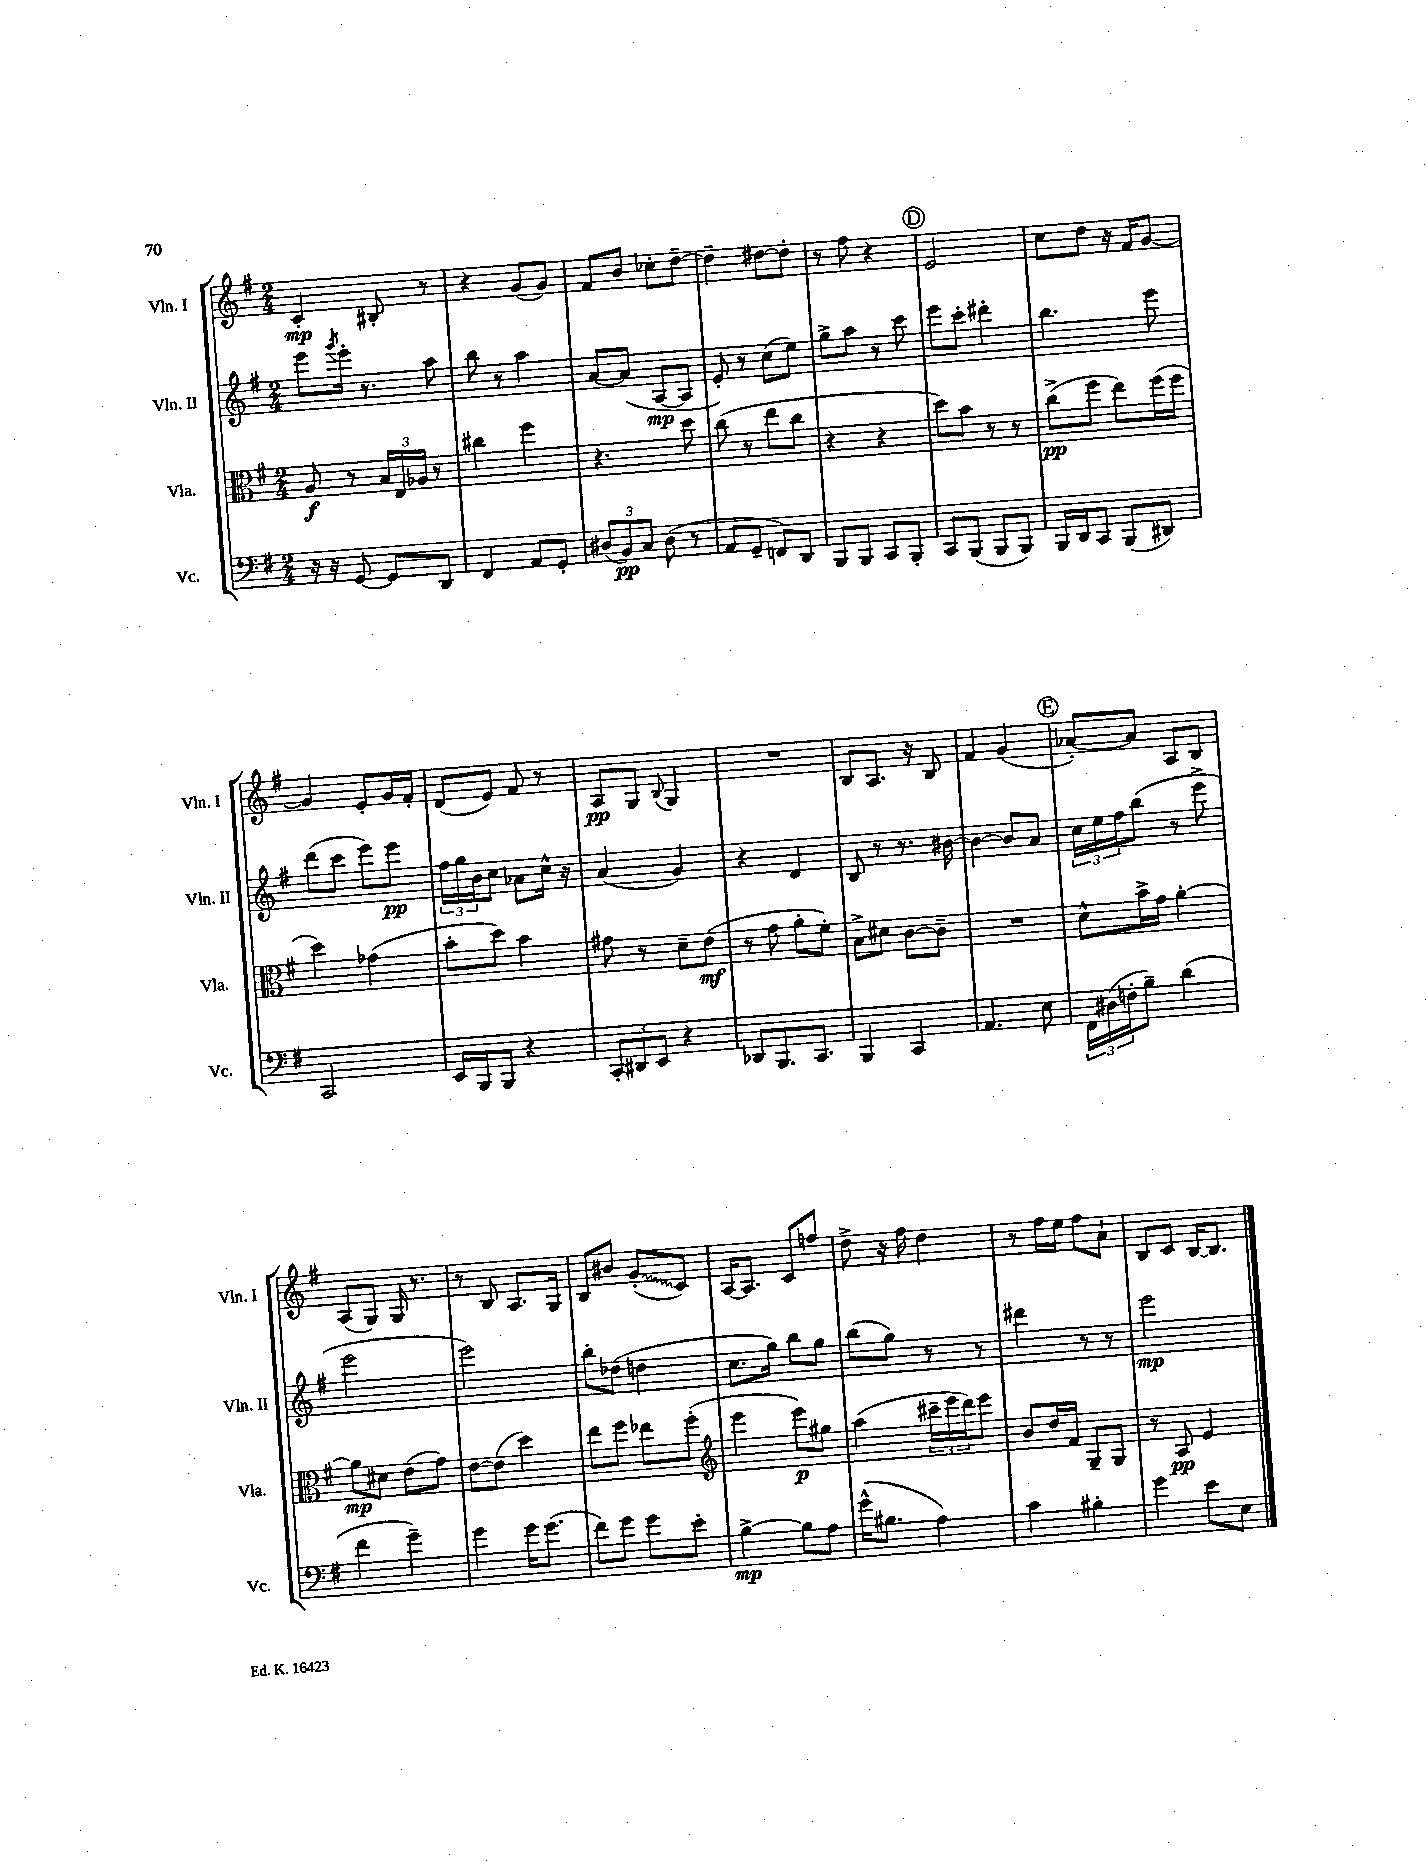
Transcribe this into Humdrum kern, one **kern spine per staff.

**kern	**kern	**kern	**kern
*staff4	*staff3	*staff2	*staff1
*clefF4	*clefC3	*clefG2	*clefG2
*k[f#]	*k[f#]	*k[f#]	*k[f#]
*M2/4	*M2/4	*M2/4	*M2/4
16r	8A/	8eee\L	4c'/
16r	.	.	.
.	.	8qggg/	.
[8GG/	8r	16eee'\Jk	.
.	.	8.r	.
8GG/]L	24B/LL	.	8B#'/
.	24E/	.	.
.	24A-/JJ	.	.
8DD/J	8r	8aa\	8r
=	=	=	=
4FF#/	4cc#\	8bb\	4r
.	.	8r	.
8AA/L	4ff#\	4aa\	(8g/L
8GG'/J	.	.	8g/J)
=	=	=	=
(12D#/L	4.r	[8a/L	8f#/L
12BB/)	.	.	.
.	.	(8a/]J	8b/J
12C/J	.	.	.
(8D#\	.	[8A/L	8cc-'\L
8r	8dd\	8A/]J	[8dd~\J
=	=	=	=
8AA/L	(8cc\	8e'/)	4dd~\]
8GG~/J	8r	8r	.
8FF/L)	8ee\L	(8cc\L	[8dd#\L
8DD/J	8cc\J	8ee\J)	8dd#'\]J
=	=	=	=
8BBB/L	4r	8gg^\L	8r
8BBB/J	.	8aa\J	8ff#\
8CC/L	4r	8r	4r
8BBB'/J	.	8ccc\	.
=	=	=	=
8CC/L	8dd\L)	8eee\L	2e/
(8BBB/J	8b\J	8ccc'\J	.
8BBB/L	8r	4ddd#'\	.
8BBB/J)	8r	.	.
=	=	=	=
16BBB/LL	(8cc^\L	4.bb\	8cc\L
16DD/J	.	.	.
8CC/J	8ff#\J	.	8dd\J
(8BBB/L	8ee\L)	.	16r
.	.	.	16f#/LK
8DD#/J)	(16ff#\L	8eee\	[8g/J
.	16ff#\JJ	.	.
=	=	=	=
2CC/	4dd\)	(8ddd\L	4g/]
.	.	8ccc\J	.
.	(4g-\	8eee\L)	8e'/L
.	.	8eee\J	16g/L
.	.	.	16f#'/JJ
=	=	=	=
16EE/LL	8b'\L	24ff#\LL	(8d/L
.	.	24gg\	.
16BBB/J	.	.	.
.	.	24b\J	.
8BBB/J	8dd\J)	8cc\J	8e/J)
4r	4b\	8a-\L	8f#/
.	.	16cc^^\Jk	8r
.	.	16r	.
=	=	=	=
12CC'/L	8g#\	(4a/	8A/L
12DD#/	.	.	.
.	8r	.	8G/J
12EE/J	.	.	.
.	.	.	8qqB/
4r	8d~\L	4g/)	4G/
.	(8e\J	.	.
=	=	=	=
8DD-/L	8r	4r	2r
8.BBB/	8g\	.	.
.	8a'\L	4d/	.
8.CC/J	.	.	.
.	8f#'\J)	.	.
=	=	=	=
4BBB/	8B^\L	8B/	8B/L
.	8d#\J	8r	8.A/J
4CC/	[8c\L	8.r	.
.	.	.	16r
.	8c~\]J	.	8B/
.	.	[16b#\	.
=	=	=	=
4.AA/	2r	4b#\_	4f#/
.	.	8b#/]L	(4g/
8E\	.	8a/J	.
=	=	=	=
24FF#\LL	8d^^\L	24cc\LL	[8a-'/L)
(24D#\	.	24ee\	.
24F'\J	.	24ff#\J	.
8B~\J)	16b^\L	(8bb\J	8a-/]J
.	16g\JJ	.	.
(4d\	[4a'\	8r	8A/L
.	.	8eee^\	8B/J
=	=	=	=
4f#\	8a\]L	2eee\	(8A/L
.	8d#\J	.	8G/J)
4g~\)	(8e\L	.	16G/
.	.	.	8.r
.	8g\J)	.	.
=	=	=	=
4g\	[8e\L	2eee\)	8r
.	(8e\]J	.	8B/
16g\LK	4dd\)	.	8.A/L
(8.g\J	.	.	.
.	.	.	16G/Jk
=	=	=	=
8f#\L)	8ee\L	8bb'\L	8B/L
8g\J	8ff#\J	(8dd-\J	8b#/J
8g\L	8ee-\L	4dd\	(8g'/L
8e'\J	(8ff#'\J	.	8c/J)
=	=	=	=
*	*clefG2	*	*
[4B^\	4eee\	8.cc\L	[16A/LK
.	.	.	8.A/]J
.	.	16gg\Jk)	.
8B\]L	8eee\L)	8bb\L	8c/L
8A\J	8gg#\J	8gg\J	8ff/J
=	=	=	=
(16g^^\LK	(4aa\	(8bb\L	8dd^\
8.B#\J	.	.	.
.	.	8gg\J)	16r
.	.	.	16ff#\
4A\)	24ccc#~\LL	8r	4dd\
.	24eee\	.	.
.	24ddd\J)	.	.
.	8eee\J	8r	.
=	=	=	=
4c\	8b/L	4ddd#\	8r
.	16dd/L	.	16ff#\LL
.	16f#/JJ	.	16ee\JJ
4B#'\	8G~/L	8r	8ff#\L
.	8G/J	8r	8a`\J
=	=	=	=
4g\	8r	2eee\	8B/L
.	8A/	.	8c/J
8e\L	4e/	.	[16B/LK
.	.	.	8.B/]J
8E\J	.	.	.
==	==	==	==
*-	*-	*-	*-
